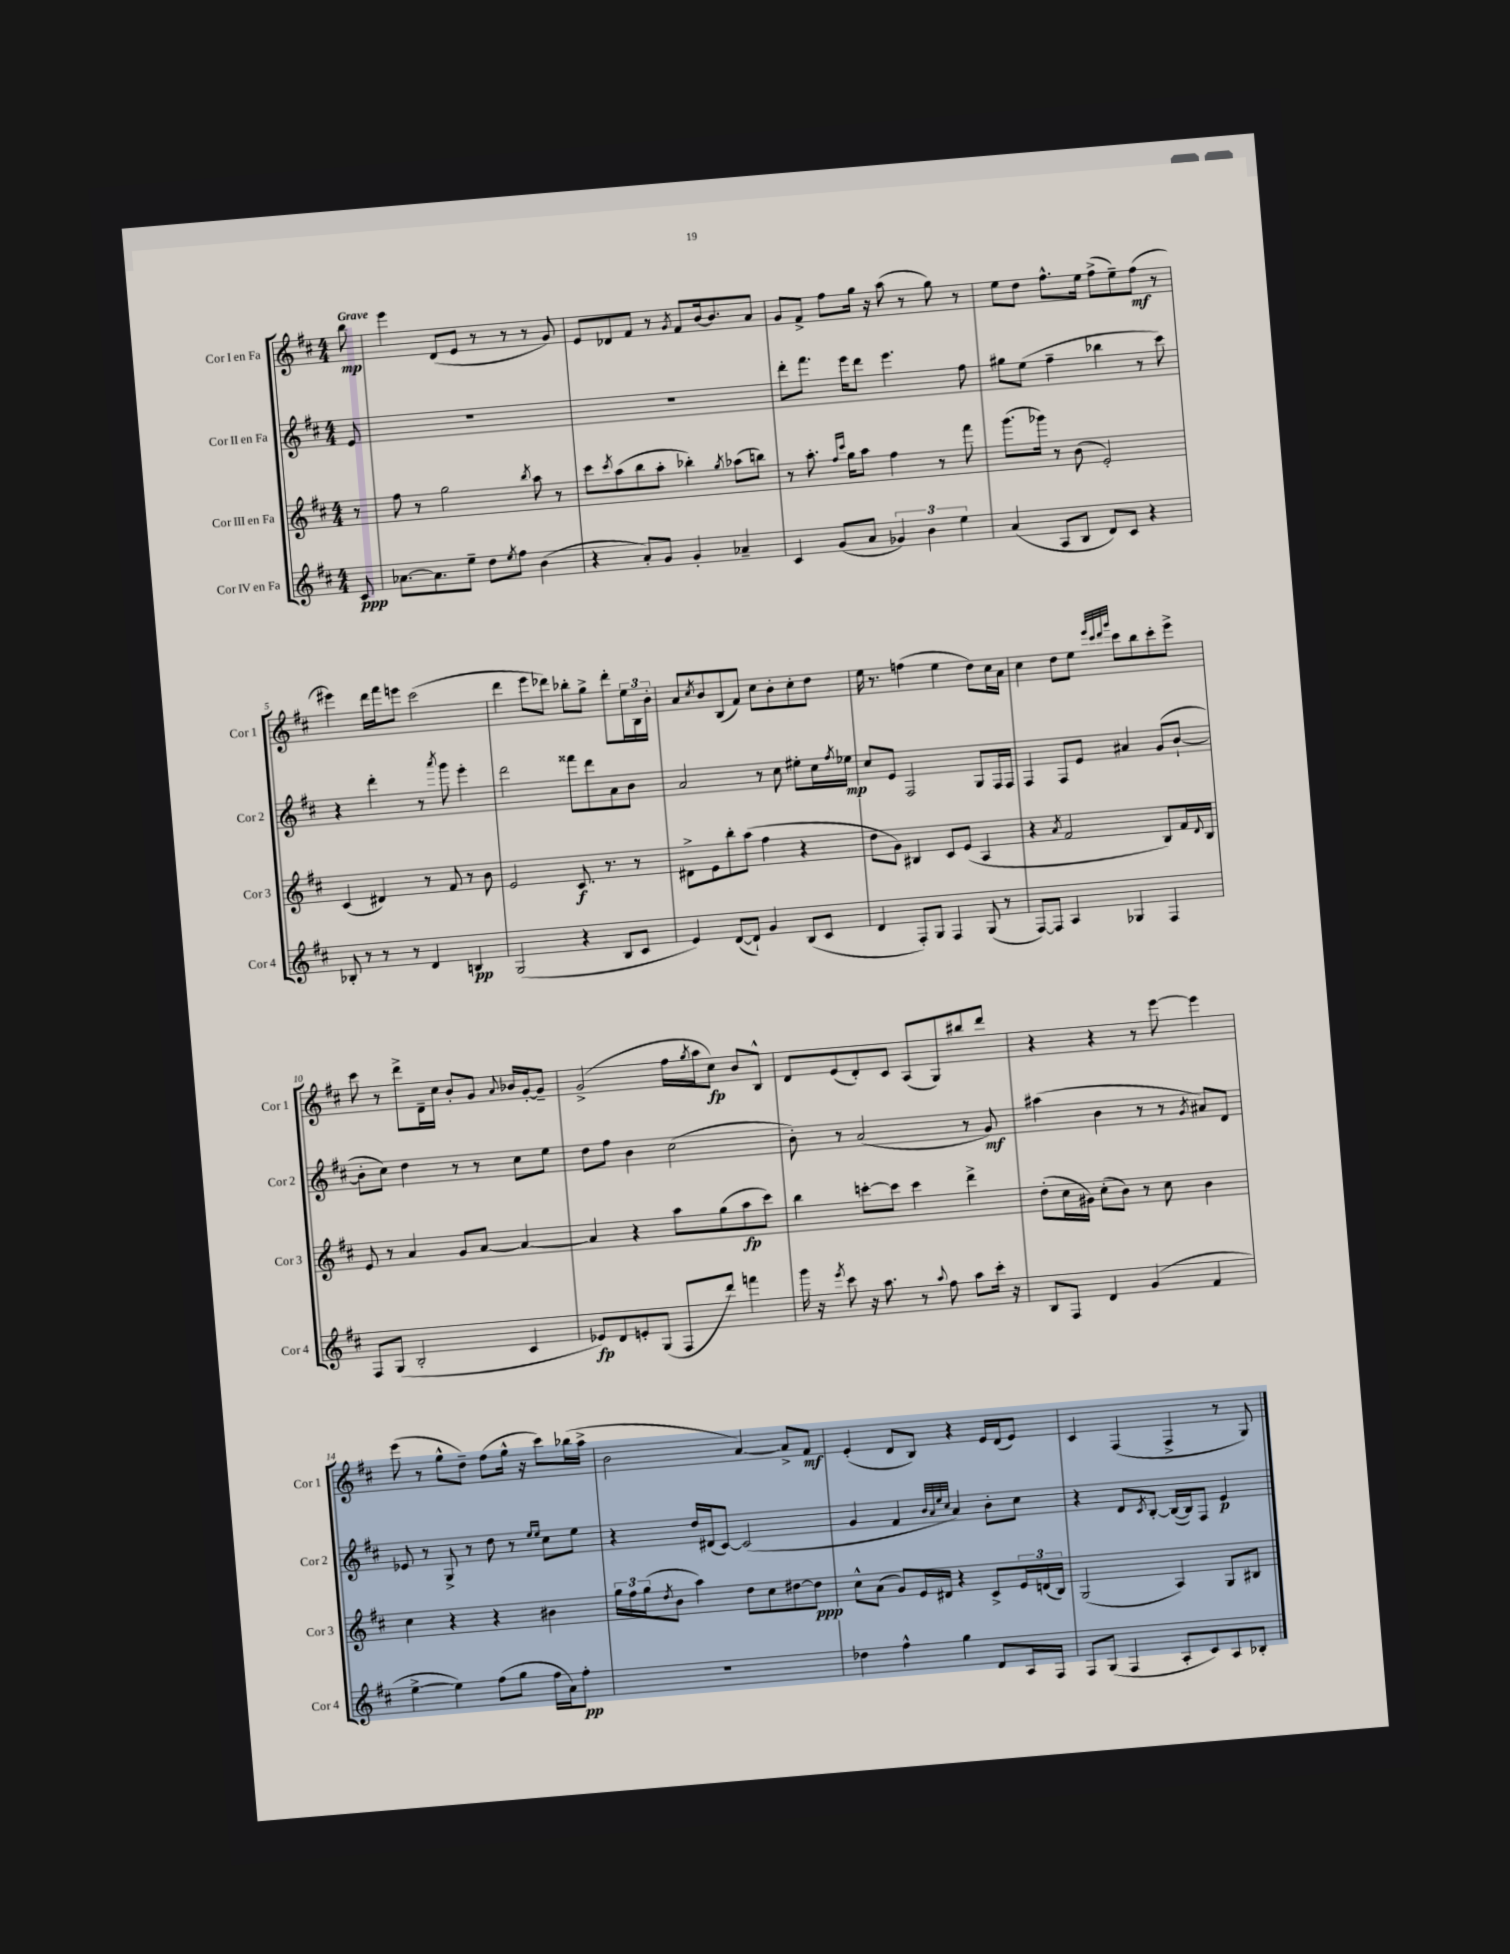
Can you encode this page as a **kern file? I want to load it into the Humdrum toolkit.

**kern	**dynam	**kern	**dynam	**kern	**dynam	**kern	**dynam
*part4	*part4	*part3	*part3	*part2	*part2	*part1	*part1
*staff4	*staff4	*staff3	*staff3	*staff2	*staff2	*staff1	*staff1
*I"Cor IV en Fa	*	*I"Cor III en Fa	*	*I"Cor II en Fa	*	*I"Cor I en Fa	*
*I'Cor 4	*	*I'Cor 3	*	*I'Cor 2	*	*I'Cor 1	*
*clefG2	*	*clefG2	*	*clefG2	*	*clefG2	*
*k[f#c#]	*	*k[f#c#]	*	*k[f#c#]	*	*k[f#c#]	*
*M4/4	*	*M4/4	*	*M4/4	*	*M4/4	*
=	=	=	=	=	=	=	=
!	!	!	!	!	!	!LO:TX:a:B:t=Grave	!
8c#/	ppp	8r	.	8e/	.	8bb\	mp
=1	=1	=1	=1	=1	=1	=1	=1
[8.a-X\L	.	8ff#\	.	1r	.	4eee\	.
.	.	8r	.	.	.	.	.
8.a-\]	.	.	.	.	.	.	.
.	.	2gg\	.	.	.	(8d/L	.
8ee~\J	.	.	.	.	.	8e/J	.
8dd\L	.	.	.	.	.	8r	.
8qee/	.	.	.	.	.	.	.
8ff#\J	.	.	.	.	.	8r	.
.	.	8qbb/	.	.	.	.	.
(4b\	.	8aa\	.	.	.	8r	.
.	.	8r	.	.	.	8g/)	.
=2	=2	=2	=2	=2	=2	=2	=2
4r	.	8ccc#\L	.	1r	.	8e/L	.
.	.	8qccc#/	.	.	.	.	.
.	.	(8aa\	.	.	.	8d-X/	.
8a'/L)	.	8bb\	.	.	.	8f#/J	.
8g/J	.	8aa'\J	.	.	.	8r	.
.	.	.	.	.	.	8qg/	.
4g'/	.	4bb-X'\)	.	.	.	8f#/L	.
.	.	.	.	.	.	[16b/k	.
.	.	.	.	.	.	8.b/]	.
.	.	8qgg/	.	.	.	.	.
4a-X~/	.	(8aa-X\L	.	.	.	.	.
.	.	8bbn\J)	.	.	.	8a/J	.
=3	=3	=3	=3	=3	=3	=3	=3
4c#/	.	8r	.	8ddd'\L	.	8g/L	.
.	.	8.aa'\	.	8.fff#\J	.	8f#^/J	.
(8g/L	.	.	.	.	.	8ff#\L	.
.	.	16qqff#/LL	.	.	.	.	.
.	.	16qqccc#/JJ	.	.	.	.	.
.	.	16gg\KL	.	16eee\KL	.	.	.
8a/J	.	8aa\J	.	8ddd\J	.	16gg\Jk	.
.	.	.	.	.	.	16r	.
6g-X/)	.	4ff#\	.	4.eee\	.	(8aa\	.
.	.	.	.	.	.	8r	.
6b\	.	.	.	.	.	.	.
.	.	8r	.	.	.	8gg\)	.
6ee\	.	.	.	.	.	.	.
.	.	8fff#\	.	8ff#\	.	8r	.
=4	=4	=4	=4	=4	=4	=4	=4
(4a/	.	(8.ggg\L	.	8gg#X\L	.	8ee\L	.
.	.	.	.	(8ee\J	.	8dd\J	.
.	.	16ggg-X\Jk)	.	.	.	.	.
8A/L	.	8r	.	4ff#~\	.	8.ff#^^\L	.
8B/J	.	(8b\	.	.	.	.	.
.	.	.	.	.	.	16ee\Jk	.
8d/L)	.	2e'/)	.	4bb-X\	.	(8ff#^\L	.
8c#/J	.	.	.	.	.	8ee~\)	.
4r	.	.	.	8r	.	(8ff#\J	mf
.	.	.	.	8ccc#\)	.	8r	.
!!LO:LB:g=z
=5	=5	=5	=5	=5	=5	=5	=5
8B-X'/	.	(4c#/	.	4r	.	4eee#X\)	.
8r	.	.	.	.	.	.	.
8r	.	4d#X/)	.	4ddd'\	.	16ddd\LL	.
.	.	.	.	.	.	16fff#\J	.
8r	.	.	.	.	.	8eeen\J	.
4d/	.	8r	.	8r	.	(2ccc#\	.
.	.	.	.	8qaaa/	.	.	.
.	.	8f#/	.	8ggg\	.	.	.
4Bn/	pp	8r	.	4eee'\	.	.	.
.	.	8b\	.	.	.	.	.
=6	=6	=6	=6	=6	=6	=6	=6
(2G/	.	2e/	.	2ddd\	.	4ddd\	.
.	.	.	.	.	.	8eee\L	.
.	.	.	.	.	.	8ddd-X\J)	.
4r	.	8.c#/	f	8fff##X\L	.	8bb-X'\L	.
.	.	.	.	8ddd\	.	8gg^\J	.
.	.	8.r	.	.	.	.	.
8B/L	.	.	.	8a\	.	8ddd-'\L	.
8c#/J	.	8r	.	8b\J	.	24ee\L	.
.	.	.	.	.	.	24B\	.
.	.	.	.	.	.	24b'\JJ	.
=7	=7	=7	=7	=7	=7	=7	=7
4e/)	.	8d#X^\L	.	2a/	.	8a/L	.
.	.	.	.	.	.	8qcc#/	.
.	.	8e\	.	.	.	8b/	.
([8d/L	.	8bb'\	.	.	.	(8B/	.
8d`/J])	.	(8aa\J	.	.	.	8f#/J)	.
4g/	.	4ff#\	.	8r	.	8cc#\L	.
.	.	.	.	8cc#\	.	8b'\	.
(8B/L	.	4r	.	8ee#X'\L	.	8cc#'\	.
8c#/J	.	.	.	16cc#\L	.	8dd\J	.
.	.	.	.	8qff#/	.	.	.
.	.	.	.	16ee-X\JJ	mp	.	.
=8	=8	=8	=8	=8	=8	=8	=8
4d/	.	8dd\L	.	8cc#/L	.	16ee\	.
.	.	.	.	.	.	8.r	.
.	.	8g\J)	.	8e/J	.	.	.
8F#'/L)	.	4B#X/	.	2F#/	.	(4ffn\	.
8G/J	.	.	.	.	.	.	.
4F#/	.	8c#/L	.	.	.	4ee\	.
.	.	(8e/J	.	.	.	.	.
(8G/	.	4A/	.	8G/L	.	8dd\L)	.
8r	.	.	.	16F#/L	.	16cc#\L	.
.	.	.	.	16F#/JJ	.	16a\JJ	.
=9	=9	=9	=9	=9	=9	=9	=9
[8F#/L)	.	4r	.	4F#/	.	4cc#\	.
8F#/J]	.	.	.	.	.	.	.
.	.	8qa/	.	.	.	.	.
4A/	.	2f#/	.	8F#/L	.	8dd\L	.
.	.	.	.	8e/J	.	8ee\J	.
.	.	.	.	.	.	32qqeee/LLL	.
.	.	.	.	.	.	32qqccc#/	.
.	.	.	.	.	.	32qqddd/	.
.	.	.	.	.	.	32qqggg/JJJ	.
4G-X/	.	.	.	4a#X/	.	8ccc#\L	.
.	.	.	.	.	.	8bb\	.
4F#/	.	8B/L)	.	(8g/L	.	8ccc#'\	.
.	.	16f#/L	.	[8b`/J	.	8eee^\J	.
.	.	8qqd/	.	.	.	.	.
.	.	16B/JJ	.	.	.	.	.
!!LO:LB:g=z
=10	=10	=10	=10	=10	=10	=10	=10
8F#/L	.	8e/	.	8b'\L]	.	8ccc#\	.
(8G/J	.	8r	.	8cc#\J)	.	8r	.
2B'/	.	4a/	.	4dd\	.	8ddd^\L	.
.	.	.	.	.	.	16d~\L	.
.	.	.	.	.	.	16cc#\JJ	.
.	.	8g/L	.	8r	.	8b'/L	.
.	.	[8a/J	.	8r	.	8g/J	.
.	.	.	.	.	.	8qqa/	.
4c#/	.	4a/_	.	8cc#\L	.	16b-X/LL	.
.	.	.	.	.	.	[16g'/J	.
.	.	.	.	8ee\J	.	8g~/J]	.
=11	=11	=11	=11	=11	=11	=11	=11
8e-X/L)	fp	4a/]	.	8dd\L	.	(2g^/	.
8d/	.	.	.	8ff#\J	.	.	.
8en'/	.	4r	.	4b\	.	.	.
(8G/J	.	.	.	.	.	.	.
8F#/L	.	8aa\L	.	(2cc#\	.	16ff#\LL	.
.	.	.	.	.	.	8qgg/	.
.	.	.	.	.	.	16aa\J	.
8ddd/J)	.	(8gg\	.	.	.	8cc#\J)	fp
4fffn\	.	8aa\	fp	.	.	8b/L	.
.	.	8ccc#\J)	.	.	.	8B^^/J	.
=12	=12	=12	=12	=12	=12	=12	=12
16ggg\	.	4bb\	.	8b'\)	.	8d/L	.
16r	.	.	.	.	.	.	.
8qeee/	.	.	.	.	.	.	.
8ccc#\	.	.	.	8r	.	(8e/	.
16r	.	[8cccn'\L	.	(2a/	.	8d'/)	.
8.aa\	.	.	.	.	.	.	.
.	.	8ccc\J]	.	.	.	8c#/J	.
8r	.	4ccc\	.	.	.	(8A/L	.
8qqaa/	.	.	.	.	.	.	.
8ff#\	.	.	.	.	.	8G/)	.
8aa\L	.	4ddd^\	.	8r	.	8bb#X/	.
16ccc#'\Jk	.	.	.	8g/)	mf	8ddd/J	.
16r	.	.	.	.	.	.	.
=13	=13	=13	=13	=13	=13	=13	=13
8B/L	.	(8dd'\L	.	(4aa#X\	.	4r	.
8F#/J	.	16cc#\L	.	.	.	.	.
.	.	16g#X\JJ)	.	.	.	.	.
4d/	.	(8cc#'\L	.	4b\	.	4r	.
.	.	8b\J)	.	.	.	.	.
(4g/	.	8r	.	8r	.	8r	.
.	.	8cc#\	.	8r	.	[8eee\	.
.	.	.	.	8qg/	.	.	.
4f#/	.	4b\	.	8a#X/L)	.	4eee\]	.
.	.	.	.	8d/J	.	.	.
!!LO:LB:g=z
=14	=14	=14	=14	=14	=14	=14	=14
[4ee^\	.	4cc#\	.	8e-X/	.	(8eee\	.
.	.	.	.	8r	.	8r	.
4ee\])	.	4r	.	8G^/	.	8gg^^\L	.
.	.	.	.	8r	.	8dd~\J)	.
(8ff#\L	.	4r	.	8dd\	.	(8ff#\L	.
8gg\J	.	.	.	8r	.	16gg^^\Jk	.
.	.	.	.	.	.	16r	.
.	.	.	.	16qqee/LL	.	.	.
.	.	.	.	16qqee/JJ	.	.	.
16ff#\LL	.	4b#X\	.	8cc#\L	.	8ccc#\L)	.
16a\J)	.	.	.	.	.	.	.
8ff#'\J	pp	.	.	8ee\J	.	(16bb-X\L	.
.	.	.	.	.	.	16aa^\JJ	.
=15	=15	=15	=15	=15	=15	=15	=15
1r	.	24gg\LL	.	4r	.	2b\	.
.	.	24ff#\	.	.	.	.	.
.	.	(24gg\J	.	.	.	.	.
.	.	8qdd/	.	.	.	.	.
.	.	8b\J	.	.	.	.	.
.	.	4aa\)	.	16dd/LL	.	.	.
.	.	.	.	(16d#X/J	.	.	.
.	.	.	.	[8c#/J)	.	.	.
.	.	8dd\L	.	(2c#/]	.	[4a/)	.
.	.	8cc#\	.	.	.	.	.
.	.	[8dd#X\	.	.	.	8a^/L]	.
.	.	8dd#\J]	ppp	.	.	8f#/J	mf
=16	=16	=16	=16	=16	=16	=16	=16
4dd-X\	.	8cc#^^\L	.	4g/	.	(4e'/	.
.	.	(8a\J	.	.	.	.	.
4ff#^^\	.	8g/L)	.	4f#/	.	8d/L	.
.	.	16e/L	.	.	.	8B/J)	.
.	.	16d#X/JJ	.	.	.	.	.
.	.	.	.	32qqb/LLL	.	.	.
.	.	.	.	32qqa/	.	.	.
.	.	.	.	32qqee/	.	.	.
.	.	.	.	32qqcc#/JJJ	.	.	.
4gg\	.	4r	.	4a/)	.	4r	.
8d/L	.	8c#^/L	.	8b'\L	.	16e/LL	.
.	.	.	.	.	.	(16d/J	.
16A/L	.	24e/L	.	8cc#\J	.	8e/J)	.
.	.	(24dn/	.	.	.	.	.
16F#/JJ	.	.	.	.	.	.	.
.	.	24B/JJ)	.	.	.	.	.
=17	=17	=17	=17	=17	=17	=17	=17
8F#/L	.	(2G/	.	4r	.	4c#/	.
(8G/J	.	.	.	.	.	.	.
4F#/	.	.	.	8d/L	.	(4F#/	.
.	.	.	.	8qc#/	.	.	.
.	.	.	.	[8B'/J	.	.	.
8A'/L	.	4A/)	.	(16B/LL_	.	4F#^/	.
.	.	.	.	16B/J])	.	.	.
8c#/)	.	.	.	8F#/J	.	.	.
8A/	.	8G/L	.	4e/	p	8r	.
8B-X'/J	.	8B#X/J	.	.	.	8G/)	.
==	==	==	==	==	==	==	==
*-	*-	*-	*-	*-	*-	*-	*-
